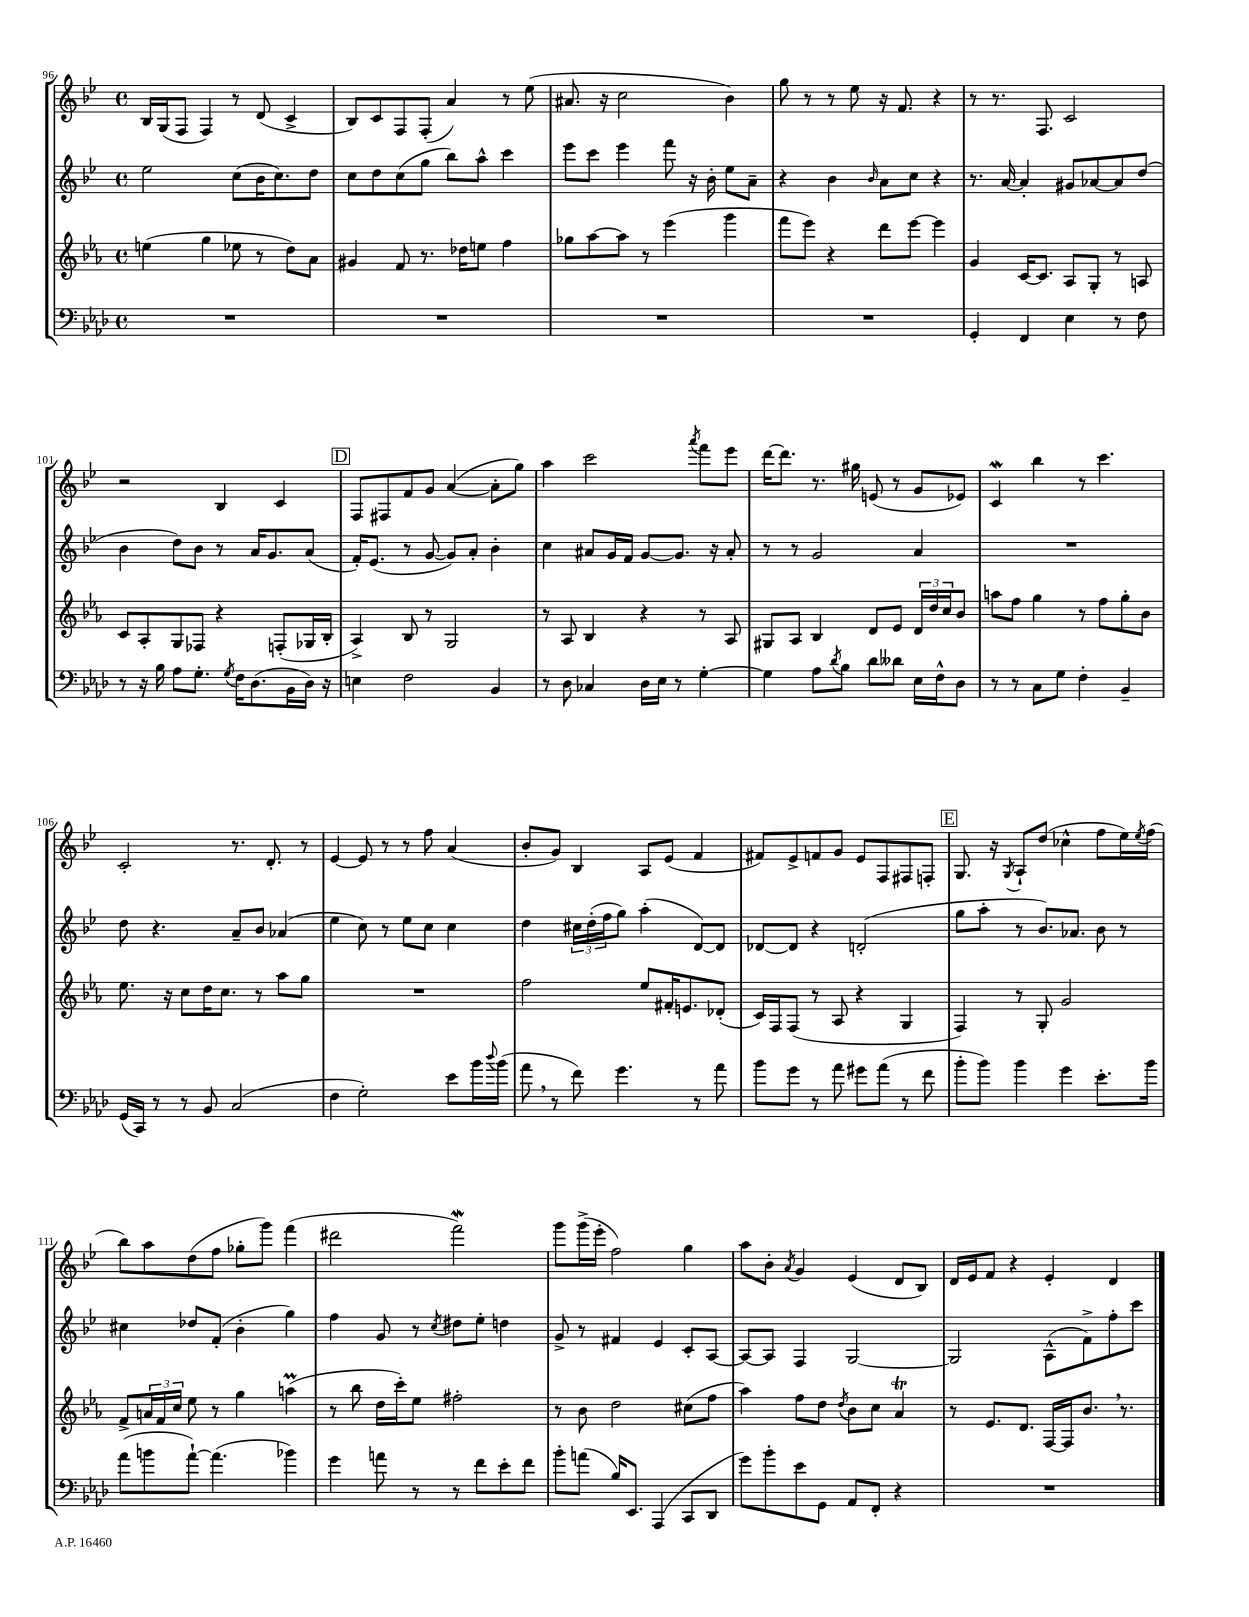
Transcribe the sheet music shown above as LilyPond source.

<<
\new StaffGroup <<
\new Staff = "s0" {
    \clef treble \key bes \major \defaultTimeSignature \time 4/4
    bes16 g16( f8 f4) r8 d'8( c'4-> |
    bes8) c'8 f8 f8-.( a'4) r8 ees''8( |
    ais'8. r16 c''2 bes'4) |
    g''8 r8 r8 ees''8 r16 f'8. r4 |
    r8 r8. f8. c'2 |
    r2 bes4 c'4 |
    \mark \markup { \box "D" } f8 fis8 f'8 g'8 a'4~( a'8-. g''8) |
    a''4 c'''2 \acciaccatura { a'''8 } f'''8 ees'''8 |
    d'''16~ d'''8. r8. gis''16 e'8( r8 g'8 ees'8) |
    c'4\mordent bes''4 r8 c'''4. |
    c'2-. r8. d'8.-. r8 |
    ees'4~ ees'8 r8 r8 f''8 a'4( |
    bes'8-. g'8) bes4 a8 ees'8( f'4 |
    fis'8) ees'8-> f'8 g'8 ees'8 f8 fis8 f8-. |
    \mark \markup { \box "E" } g8. r16 \acciaccatura { g8 } a8-! d''8( ces''4-^ f''8 ees''16) \acciaccatura { ees''8 } f''16( |
    bes''8) a''8 d''8( f''8 ges''8-. g'''8) f'''4( |
    dis'''2 f'''2\mordent) |
    g'''8 g'''16->( ees'''16-. f''2) g''4 |
    a''8 bes'8-. \acciaccatura { a'8 } g'4 ees'4( d'8 bes8) |
    d'16 ees'16 f'8 r4 ees'4-. d'4 \bar "|." |
}
\new Staff = "s1" {
    \clef treble \key bes \major \defaultTimeSignature \time 4/4
    ees''2 c''8( bes'16 c''8.) d''8 |
    c''8 d''8 c''8( g''8 bes''8) a''8-^ c'''4 |
    ees'''8 c'''8 ees'''4 f'''8 r16 bes'16-. ees''8 a'8-- |
    r4 bes'4 \grace { bes'16 } a'8 c''8 r4 |
    r8. a'16~ a'4-. gis'8 aes'8~ aes'8 d''8( |
    bes'4 d''8) bes'8 r8 a'16 g'8. a'8( |
    \mark \markup { \box "D" } f'16-.) ees'8.( r8 g'8~ g'8) a'8-. bes'4-. |
    c''4 ais'8 g'16 f'16 g'8~ g'8. r16 ais'8-. |
    r8 r8 g'2 a'4 |
    R1 |
    d''8 r4. a'8-- bes'8 aes'4( |
    ees''4 c''8) r8 ees''8 c''8 c''4 |
    d''4 \tuplet 3/2 { cis''16 d''16-.( f''16 } g''8) a''4-.( d'8~) d'8 |
    des'8~ des'8 r4 d'2-.( |
    \mark \markup { \box "E" } g''8 a''8-. r8 bes'8.) aes'8. bes'8 r8 |
    cis''4 des''8 f'8-.( bes'4-. g''4) |
    f''4 g'8 r8 \acciaccatura { c''8 } dis''8 ees''8-. d''4 |
    g'8-> r8 fis'4 ees'4 c'8-. a8~ |
    a8~ a8 f4 g2~ |
    g2 a8-^( f'8->) f''8-. c'''8 \bar "|." |
}
\new Staff = "s2" {
    \clef treble \key ees \major \defaultTimeSignature \time 4/4
    e''4( g''4 ees''8 r8 d''8) aes'8 |
    gis'4 f'8 r8. des''16 e''8 f''4 |
    ges''8 aes''8~ aes''8 r8 ees'''4( g'''4 |
    f'''8 ees'''8) r4 d'''8 ees'''8~ ees'''4 |
    g'4 c'16~ c'8. aes8 g8-. r8 a8 |
    c'8 aes8-. g8 fes8 r4 f8-.( ges16 bes16-. |
    \mark \markup { \box "D" } aes4->) bes8 r8 g2 |
    r8 aes8 bes4 r4 r8 aes8 |
    gis8 aes8 bes4 d'8 ees'8 \tuplet 3/2 { d'16 d''16 c''16 } bes'8 |
    a''8 f''8 g''4 r8 f''8 g''8-. bes'8 |
    ees''8. r16 c''8 d''16 c''8. r8 aes''8 g''8 |
    R1 |
    f''2 ees''8 fis'16-. e'8. des'8-.( |
    c'16) f16 f8( r8 aes8 r4 g4 |
    \mark \markup { \box "E" } f4) r8 g8-. g'2 |
    f'8-> \tuplet 3/2 { a'16 f'16 c''16 } ees''8 r8 g''4 a''4\prall( |
    r8 bes''8 d''16 c'''16-.) ees''8 fis''2-. |
    r8 bes'8 d''2 cis''8( f''8 |
    aes''4) f''8 d''8 \acciaccatura { d''8 } bes'8 c''8 aes'4\trill |
    r8 ees'8. d'8. f16~ f16 bes'8. \breathe r8. \bar "|." |
}
\new Staff = "s3" {
    \clef bass \key aes \major \defaultTimeSignature \time 4/4
    R1 |
    R1 |
    R1 |
    R1 |
    g,4-. f,4 ees4 r8 f8 |
    r8 r16 bes16 aes8 g8.-. \acciaccatura { g8 } f16 des8.( bes,16 des16) r16 |
    \mark \markup { \box "D" } e4 f2 bes,4 |
    r8 des8 ces4 des16 ees16 r8 g4~-. |
    g4 aes8 \acciaccatura { des'8 } bes8 des'8 deses'8 ees16 f16-^ des8 |
    r8 r8 c8 g8 f4-. bes,4-- |
    g,16( c,16) r8 r8 bes,8 c2( |
    f4 g2-.) ees'8 bes'16 \appoggiatura { des''8 } bes'16( |
    aes'8 \breathe r8 f'8) g'4. r8 aes'8 |
    bes'8 g'8 r8 aes'8 gis'8 aes'8( r8 f'8 |
    \mark \markup { \box "E" } bes'8-. bes'8) bes'4 g'4 ees'8.-. bes'16 |
    aes'8( b'8 aes'8~-!) aes'4.( bes'4) |
    g'4 a'8 r8 r8 f'8 ees'8-. f'8 |
    bes'8-. a'8( bes16) ees,8. aes,,4( c,8 des,8 |
    g'8) bes'8-. ees'8 g,8 aes,8 f,8-. r4 |
    R1 \bar "|." |
}
>>
>>
\layout { \context { \Score currentBarNumber = #96 } }
